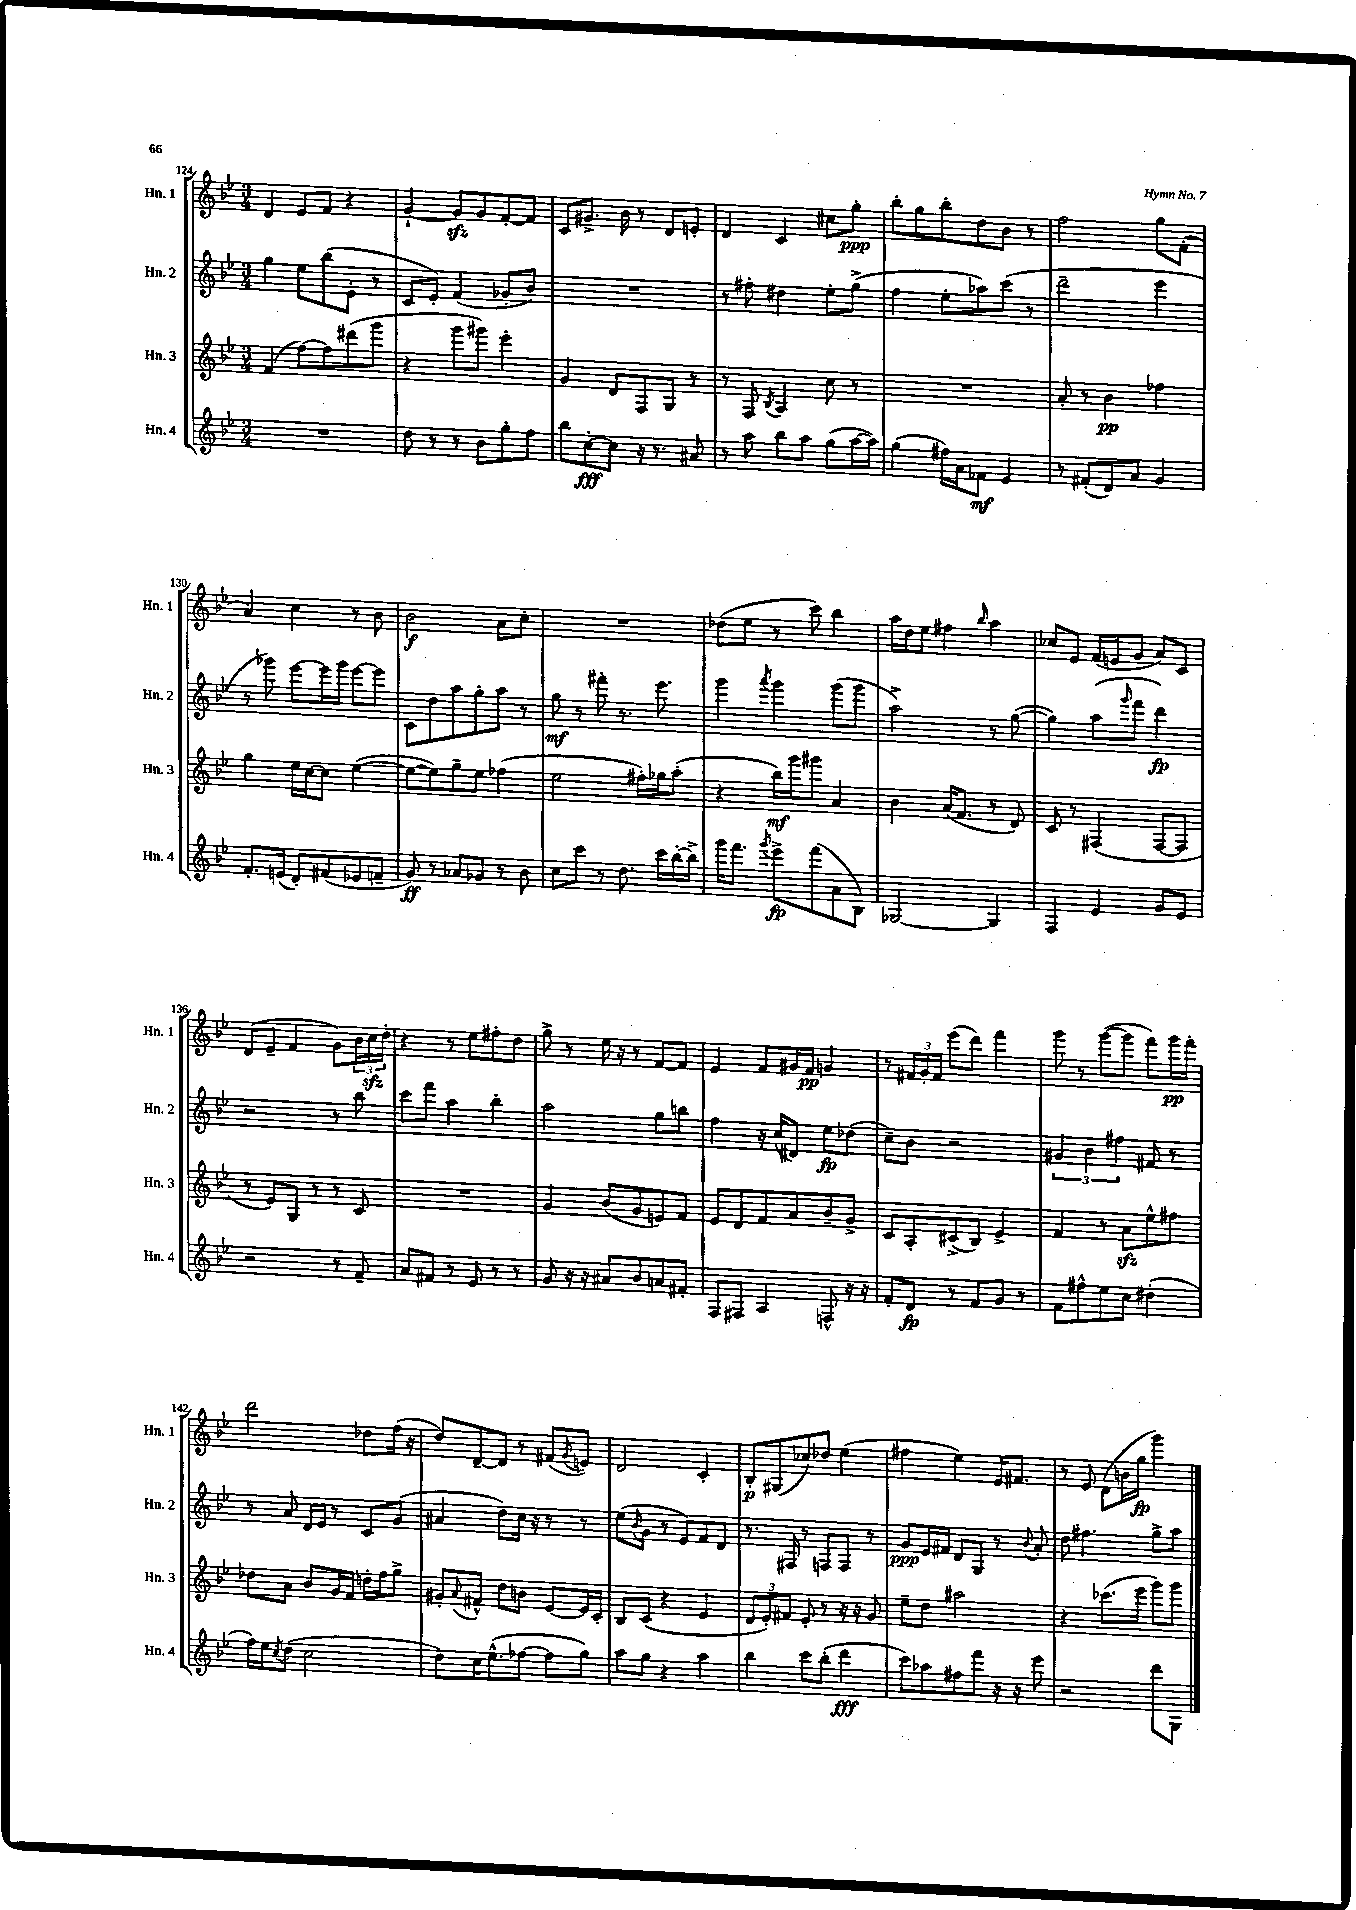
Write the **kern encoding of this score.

**kern	**kern	**kern	**kern
*staff4	*staff3	*staff2	*staff1
*clefG2	*clefG2	*clefG2	*clefG2
*k[b-e-]	*k[b-e-]	*k[b-e-]	*k[b-e-]
*M3/4	*M3/4	*M3/4	*M3/4
2.r	(4f/	4gg\	4d/
.	[8ff\L)	8ee-\L	8e-/L
.	8ff\]	(8bb-\	8f/J
.	(8ddd#\	8e-'\J	4r
.	8ggg\J	8r	.
=	=	=	=
8dd\	4r	8c/L	[4g`/
8r	.	8e-'/J)	.
8r	8ggg\L	(4f/	8g/]L
8b-\L	8ggg#\J)	.	8g/
8gg'\	4eee-'\	8g-'/L	[8f'/
8ff\J	.	8b-/J)	8f/]J
=	=	=	=
8bb-\L	4g/	2.r	8c/L
[8cc'\	.	.	8.g#^/J
8cc\]J	8d/L	.	.
.	.	.	16b-\
16r	8F/	.	8r
8.r	.	.	.
.	8G/J	.	8d/L
8a#/	8r	.	8e'/J
=	=	=	=
8r	8r	8r	4d/
8aa\	8F/	8ff#'\	.
.	8qB-/	.	.
8bb-\L	4A/	4dd#\	4c/
8aa\J	.	.	.
(8gg\L	8cc\	8ee-'\L	8cc#\L
[16aa\L	8r	(8gg^\J	8gg'\J
16aa\]JJ)	.	.	.
=	=	=	=
(4gg\	2.r	4ff\	8bb-'\L
.	.	.	8gg\
16ff#\LL)	.	8ee-'\L	8bb-'\
16a\J	.	.	.
8f-\J	.	8aa-\)	8dd\
4e-/	.	(8ccc\J	8b-\J
.	.	8r	8r
=	=	=	=
8r	8a'/	2ddd~\	2ff\
(8f#'/L	8r	.	.
8d/)	4b-\	.	.
8a/J	.	.	.
4g/	4ff-\	4eee-\	8gg\L
.	.	.	(8f'\J
=	=	=	=
8.f'/L	4gg\	8r	4a/)
.	.	8ggg-\)	.
(16e/Jk	.	.	.
8d'/L)	16ee-\LL	[8eee-\L	4cc\
.	[16cc\J	.	.
(8f#/	8cc\]J	16eee-\]L	.
.	.	16ggg-\JJ	.
8e-/	([4ee-\	[8eee-\L	8r
8f~/J	.	8eee-\]J	8b-\
=	=	=	=
8g/)	8ee-\_L	8c\L	2b-\
8r	8ee-\])	8dd\	.
8a-/L	8gg~\	8aa\	.
8g-/J	8ee-\J	8gg'\	.
8r	(4ff-\	8aa\J	8a\L
8b-\	.	8r	8cc'\J
=	=	=	=
8cc\L	2ee-\	8gg\	2.r
8ccc\J	.	8r	.
8r	.	8fff#'\	.
8.dd\	.	8.r	.
.	16ff#'\LL)	.	.
16ccc\LL	16gg-\J	8.eee-\	.
[16bb-'\	(8aa'\J	.	.
16bb-^\]JJ	.	.	.
=	=	=	=
16ggg\LK	4r	4ggg\	(8dd-\L
8.fff\J	.	.	.
.	.	.	8ee-\J
8qggg/	.	8qaaa/	.
8eee-^\L	16bb-\LL)	4ggg\	8r
.	16ggg\J	.	.
(8fff\	8ggg#\J	.	8ccc\)
8a\	4a/	(8ggg\L	4bb-\
8B-\J)	.	8ggg\J	.
=	=	=	=
[2G-/	4b-\	2aa^\)	16aa\LL
.	.	.	16dd\J
.	.	.	8ee-\J
.	(16a/LK	.	4ff#\
.	8.f/J	.	.
.	.	.	16qqbb-/
4G-/]	8r	8r	4aa\
.	8d/)	([8gg\	.
=	=	=	=
4F/	8c/	4gg\])	8cc-/L
.	8r	.	8e-/J
4e-/	(4F#/	(8aa\L	(16f/LL
.	.	.	16e/J
.	.	16qqggg/	.
.	.	8fff\J	8g/J
8g/L	[8F#/L	4ddd\)	8a/L)
8e-/J	8F#/]J	.	8c/J
=	=	=	=
2r	8r	2r	(8d/L
.	8e-/L)	.	8e-~/J
.	8G/J	.	4f/
.	8r	.	.
8r	8r	8r	8g\L)
8f~/	8c/	8bb-\	24b-\L
.	.	.	24cc\
.	.	.	24dd'\JJ
=	=	=	=
8a/L	2.r	8ccc\L	4r
8f#/J	.	8fff\J	.
8r	.	4aa\	8r
8e-/	.	.	8ee-\L
8r	.	4bb-'\	8ff#'\
8r	.	.	8dd\J
=	=	=	=
8g/	4g/	2aa\	8gg^\
16r	.	.	8r
16r	.	.	.
8a#/L	(8b-/L	.	16ee-\
.	.	.	16r
8b-/	8g/	.	8r
8a/	8e/)	8gg\L	[8f/L
8f#'/J	8f/J	8bb\J	8f/]J
=	=	=	=
8F/L	8e-/L	4ff\	4e-/
8F#/J	8d/	.	.
4A/	8f/	16r	8f/L
.	.	(16cc/LK	.
.	8a/	8d#/J)	16g#/L
.	.	.	16f/JJ
8F^^/	8b-~/	8ee-\L	4g/
16r	8g^/J	(8dd-\J	.
16r	.	.	.
=	=	=	=
8f'/L	8c/L	8cc~\L)	8r
8d/J	8A'/	8b-\J	24f#/LL
.	.	.	24g'/
.	.	.	24f#/JJ
8r	(8c#^/	2r	(8eee-\L
8f/L	8B-/J)	.	8ddd\J)
8g/J	4e-^/	.	4fff\
8r	.	.	.
=	=	=	=
8f\L	4f/	6g#/	8ggg\
8ff#^^\	.	.	8r
.	.	6b-\	.
8ee-\	8r	.	([8ggg\L
.	.	6ff#\	.
8cc\J	8a\L	.	8ggg\]J
(4dd#'\	8ee-^^\	8f#/	8fff\L)
.	8ff#\J	8r	16ggg\L
.	.	.	16fff'\JJ
=	=	=	=
16ff\LL)	8dd-\L	8r	2ddd\
16ee-\J	.	.	.
8qcc/	.	.	.
(8dd\J	8a\J	8a/	.
2cc\	8b-/L	16d/LL	.
.	.	16e-/JJ	.
.	16g/L	8r	.
.	16f/JJ	.	.
.	16dd'\LL	8c/L	8dd-\L
.	16ff\J	.	.
.	8gg^\J	(8g/J	(16ff\Jk
.	.	.	16r
=	=	=	=
8dd\L)	8g#'/L	4a#/	8dd/L)
.	8qqa/	.	.
16cc\K	8f#^^/J	.	[8d~/
(8.ee-^^\	.	.	.
.	8dd\L	8dd\L)	8d/]J
[8ff-\J	8b\J	16cc\Jk	8r
.	.	16r	.
8ff-\]L	[8e-/L	8r	(8f#/L
.	.	.	8qg/
8gg\J)	16e-/]L	8r	8e/J)
.	16c'/JJ	.	.
=	=	=	=
8aa\L	8B-/L	(8ee-\L	2d/
.	.	8qb-/	.
8gg\J	(8c/J	8g\J	.
4r	4r	8r	.
.	.	8e-/L)	.
4aa\	4e-/	8f/	4c'/
.	.	8d/J	.
=	=	=	=
4bb-\	12d/L	8.r	8B-'/L
.	12e-'/)	.	.
.	.	.	(8G#/
.	12f#/J	.	.
.	.	16F#/	.
8ccc\L	8e-'/	8r	8cc-/)
(8bb-'\J	8r	8F/L	8dd-/J
4ddd\	16r	8F/J	(4ee-\
.	16r	.	.
.	8g/	8r	.
=	=	=	=
8ccc\L)	8ee-~\L	8g/L	4ff#\
8aa-\	8dd\J	16e-/L	.
.	.	16f#/JJ	.
8ff#\	2aa#\	8d/L	4ee-\)
8fff\J	.	8G/J	.
16r	.	8r	16e-/LK
16r	.	.	8.f#/J
.	.	8qqb-/	.
8eee-\	.	8a'/	.
=	=	=	=
2r	4r	8dd\	8r
.	.	4.ff#\	8e-/
.	(8.ccc-\L	.	(8d\L
.	.	.	16b\L
.	16eee-\Jk	.	16gg\JJ
8ddd\L	8ggg\L)	8gg^\L	4ggg\)
8G\J	8ggg\J	8aa\J	.
==	==	==	==
*-	*-	*-	*-
